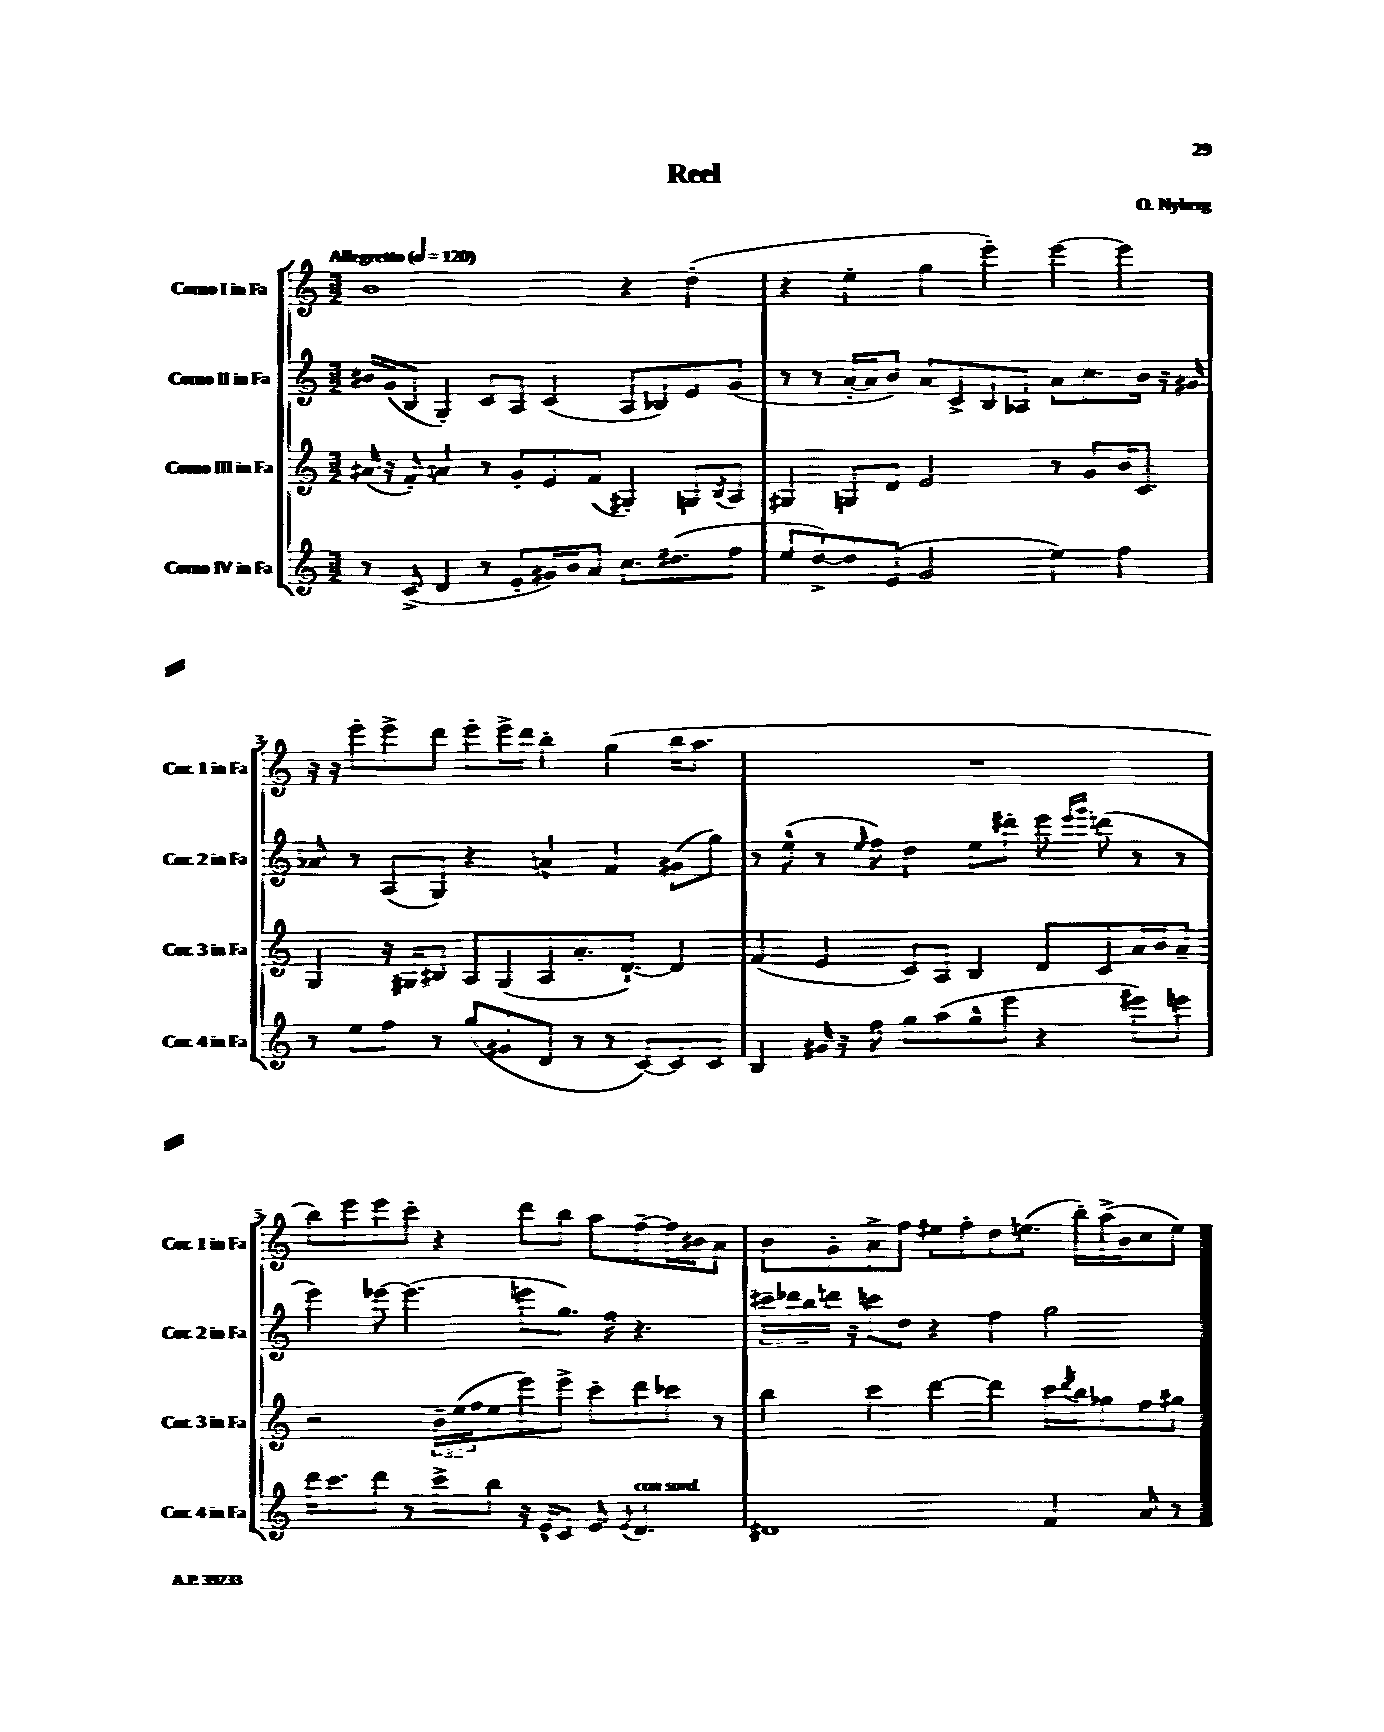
\header { title = "Reel" composer = "O. Nyberg" }
<<
\new StaffGroup <<
\new Staff = "s0" \with { instrumentName = "Corno I in Fa" shortInstrumentName = "Cor. 1 in Fa" } {
    \clef treble \key c \major \numericTimeSignature \time 3/2 \tempo "Allegretto" 4 = 120
    b'1 r4 d''4-.( |
    r4 e''4-. g''4 e'''4-.) e'''4~ e'''4 |
    r16 r16 e'''8-. e'''8-> d'''8 e'''8-. e'''16-> d'''16 b''4-. g''4( b''16 a''8. |
    R1. |
    b''8) e'''8 e'''8 c'''8-. r4 d'''8 b''8 a''8 f''8~-- f''16 bis'16 a'8 |
    b'8 g'8-. a'8-> f''8 eis''8 f''8-. d''8 e''8.( b''16-.) a''16->( b'16 c''8 e''8) \bar "|." |
}
\new Staff = "s1" \with { instrumentName = "Corno II in Fa" shortInstrumentName = "Cor. 2 in Fa" } {
    \clef treble \key c \major \numericTimeSignature \time 3/2 \override Staff.TupletNumber.text = #tuplet-number::calc-fraction-text
    bis'16 g'16( b8 g4-.) c'8 a8 c'4( a8 bes8) e'8 g'8( |
    r8 r8 a'16~-. a'16 b'8) a'8 c'8-> b8 aes8 a'8 c''8. b'16 r16 gis'16 |
    aes'8 r8 a8( g8) r4 a'4-^ f'4 gis'8( g''8) |
    r8 e''8-^( r8 \grace { e''16 } f''8) d''4 e''8 dis'''8-. e'''8 \grace { e'''16 g'''16 } d'''8( r8 r8 |
    e'''4) ees'''8~ ees'''4.( e'''8 g''8.) f''16 r4. |
    \tuplet 3/2 { cis'''16-- des'''16 b''16 } d'''16 r16 c'''8 d''8 r4 f''4 g''2 \bar "|." |
}
\new Staff = "s2" \with { instrumentName = "Corno III in Fa" shortInstrumentName = "Cor. 3 in Fa" } {
    \clef treble \key c \major \numericTimeSignature \time 3/2 \override Staff.TupletNumber.text = #tuplet-number::calc-fraction-text
    ais'16( r16 f'8-.) a'4 r8 g'8-. e'8 f'8( gis4-.) g8 \acciaccatura { b8 } a8 |
    gis4 g8 d'8 e'2 r8 g'8 b'16 c'8. |
    g4 r16 gis16 bis8 a8 gis8( a8 a'8.-. d'8.~-!) d'4 |
    f'4( e'4 c'8) a8 b4 d'8 c'8 a'16 b'16 a'8-- |
    r2 \tuplet 3/2 { b'16-- e''16( f''16 } e''8 e'''8) e'''8-> c'''8-. d'''8 ces'''8 r8 |
    b''4 c'''4 d'''4~ d'''4 c'''16 \acciaccatura { d'''8 } b''16 ges''8 f''8 gis''8 \bar "|." |
}
\new Staff = "s3" \with { instrumentName = "Corno IV in Fa" shortInstrumentName = "Cor. 4 in Fa" } {
    \clef treble \key c \major \numericTimeSignature \time 3/2
    r8 c'8->( d'4 r8 e'8-. gis'16) b'16 a'8 c''8. dis''8.( f''8 |
    e''8 d''8~->) d''8 e'8( g'2 e''4) f''4 |
    r8 e''8 f''8 r8 g''8( gis'8 d'8 r8 r8 c'8~) c'8 c'8 |
    b4 gis'16 r16 f''8 g''8 a''8( g''8-^ e'''8 r4 eis'''8) e'''8 |
    d'''16 c'''8. d'''8 r8 c'''8-> b''8 r16 e'16-^ c'8 e'8 \appoggiatura { e'8 } d'4.^\markup { \italic "con sord." } |
    dis'1 f'4 a'8 r8 \bar "|." |
}
>>
>>
